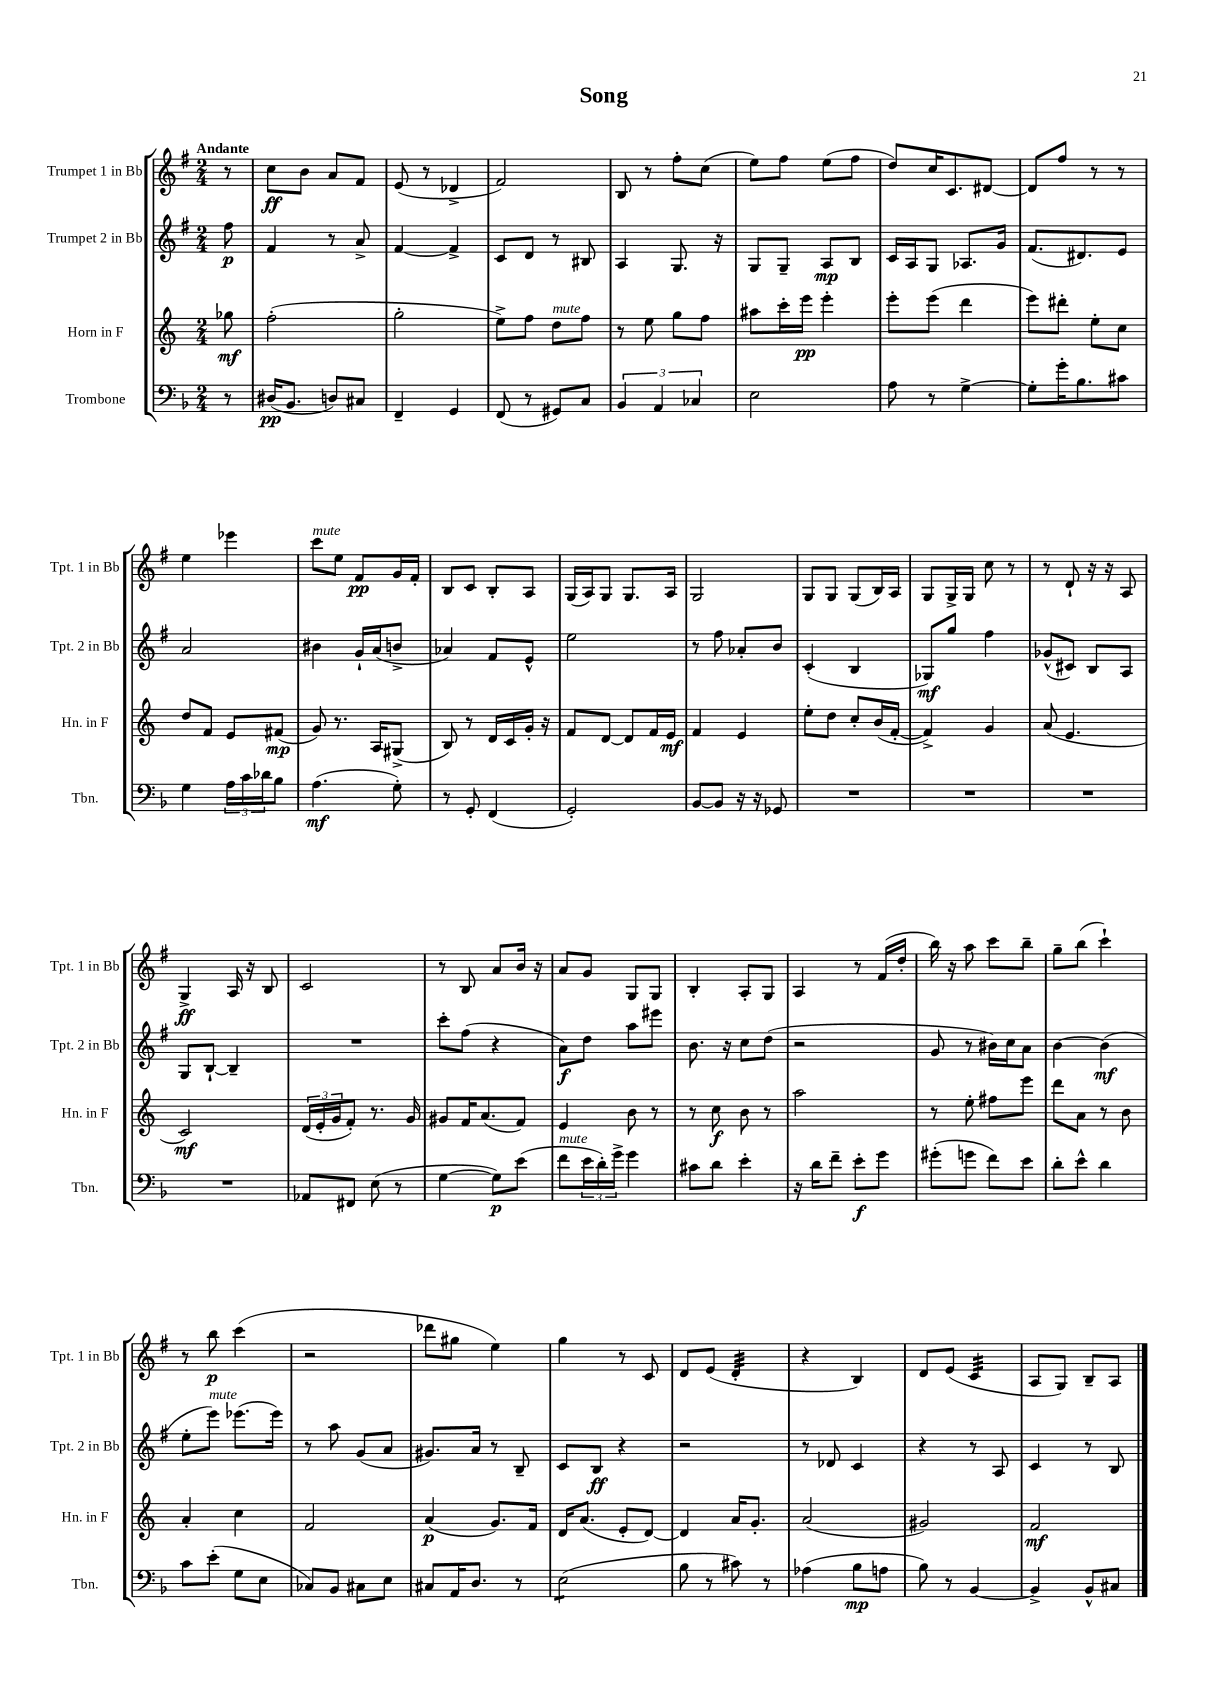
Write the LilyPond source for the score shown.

\header { title = "Song" }
<<
\new StaffGroup <<
\new Staff = "s0" \with { instrumentName = "Trumpet 1 in Bb" shortInstrumentName = "Tpt. 1 in Bb" } {
    \clef treble \key g \major \numericTimeSignature \time 2/4 \partial 8 \tempo "Andante"
    r8 |
    c''8\ff b'8 a'8 fis'8 |
    e'8( r8 des'4-> |
    fis'2) |
    b8 r8 fis''8-. c''8( |
    e''8) fis''8 e''8( fis''8 |
    d''8) c''16 c'8. dis'8~ |
    dis'8 fis''8 r8 r8 |
    e''4 ees'''4 |
    c'''8^\markup { \italic "mute" } e''8 fis'8\pp g'16 fis'16-. |
    b8 c'8 b8-. a8 |
    g16( a16) g8 g8. a16 |
    g2 |
    g8 g8 g8( b16) a16 |
    g8 g16-> g16 c''8 r8 |
    r8 d'8-! r16 r16 a8 |
    g4->\ff a16 r16 b8 |
    c'2 |
    r8 b8 a'8 b'16 r16 |
    a'8 g'8 g8 g8 |
    b4-. a8-. g8 |
    a4 r8 fis'16( d''16-. |
    b''16) r16 a''8 c'''8 b''8-- |
    g''8-- b''8( c'''4-!) |
    r8 b''8\p c'''4( |
    r2 |
    des'''8 gis''8 e''4) |
    g''4 r8 c'8 |
    d'8 e'8( d'4:32-. |
    r4 b4) |
    d'8 e'8( c'4:32 |
    a8 g8) b8-- a8 \bar "|." |
}
\new Staff = "s1" \with { instrumentName = "Trumpet 2 in Bb" shortInstrumentName = "Tpt. 2 in Bb" } {
    \clef treble \key g \major \numericTimeSignature \time 2/4 \partial 8
    fis''8\p |
    fis'4 r8 a'8-> |
    fis'4~ fis'4-> |
    c'8 d'8 r8 bis8 |
    a4 g8. r16 |
    g8 g8-- a8\mp b8 |
    c'16 a16 g8 aes8. g'16 |
    fis'8.( dis'8.) e'8 |
    a'2 |
    bis'4 g'16-! a'16( b'8-> |
    aes'4) fis'8 e'8-^ |
    e''2 |
    r8 fis''8 aes'8-. b'8 |
    c'4-.( b4 |
    ges8\mf) g''8 fis''4 |
    ges'8-^( cis'8) b8 a8 |
    g8 b8~-! b4-- |
    R2 |
    c'''8-. fis''8( r4 |
    a'8\f) d''8 a''8 eis'''8 |
    b'8. r16 c''8 d''8( |
    r2 |
    g'8 r8 bis'16) c''16 a'8 |
    b'4~ b'4\mf( |
    e''8-. e'''8^\markup { \italic "mute" }) ees'''8.( ees'''16) |
    r8 a''8 g'8( a'8 |
    gis'8.) a'16 r8 b8-- |
    c'8 b8\ff r4 |
    r2 |
    r8 des'8 c'4 |
    r4 r8 a8 |
    c'4 r8 b8 \bar "|." |
}
\new Staff = "s2" \with { instrumentName = "Horn in F" shortInstrumentName = "Hn. in F" } {
    \clef treble \key c \major \numericTimeSignature \time 2/4 \partial 8
    ges''8\mf |
    f''2-.( |
    g''2-. |
    e''8->) f''8 d''8^\markup { \italic "mute" } f''8 |
    r8 e''8 g''8 f''8 |
    ais''8 c'''16-. e'''16\pp e'''4-. |
    e'''8-. e'''8( d'''4 |
    e'''8) dis'''8-. e''8-. c''8 |
    d''8 f'8 e'8 fis'8\mp( |
    g'8) r8. a16 gis8->( |
    b8) r8 d'16 c'16 g'16-. r16 |
    f'8 d'8~ d'8 f'16 e'16\mf |
    f'4 e'4 |
    e''8-. d''8 c''8-. b'16( f'16~-. |
    f'4->) g'4 |
    a'8( e'4. |
    c'2\mf) |
    \tuplet 3/2 { d'16( e'16-. g'16 } f'8-.) r8. g'16 |
    gis'8 f'16 a'8.( f'8) |
    e'4 b'8 r8 |
    r8 c''8\f b'8 r8 |
    a''2 |
    r8 e''8-. fis''8 e'''8 |
    d'''8 a'8 r8 b'8 |
    a'4-. c''4 |
    f'2 |
    a'4\p( g'8.) f'16 |
    d'16 a'8.( e'8-. d'8~) |
    d'4 a'16 g'8.-. |
    a'2( |
    gis'2) |
    f'2\mf \bar "|." |
}
\new Staff = "s3" \with { instrumentName = "Trombone" shortInstrumentName = "Tbn." } {
    \clef bass \key f \major \numericTimeSignature \time 2/4 \partial 8
    r8 |
    dis16\pp( bes,8. d8) cis8 |
    f,4-- g,4 |
    f,8( r8 gis,8) c8 |
    \tuplet 3/2 { bes,4 a,4 ces4 } |
    e2 |
    a8 r8 g4~-> |
    g8-. g'16-. bes8. cis'8 |
    g4 \tuplet 3/2 { a16 c'16 des'16 } bes8 |
    a4.\mf( g8-.) |
    r8 g,8-. f,4( |
    g,2-.) |
    bes,8~ bes,8 r16 r16 ges,8 |
    R2 |
    R2 |
    R2 |
    R2 |
    aes,8 fis,8 e8( r8 |
    g4~ g8\p) e'8( |
    f'8^\markup { \italic "mute" } \tuplet 3/2 { e'16 d'16-.) g'16-> } g'4 |
    cis'8 d'8 e'4-. |
    r16 d'16 f'8-- e'8-.\f g'8 |
    gis'8-.( g'8 f'8) e'8 |
    d'8-. e'8-^ d'4 |
    c'8 e'8-.( g8 e8 |
    ces8) bes,8 cis8 e8 |
    cis8 a,16 d8. r8 |
    e2:8( |
    bes8 r8 cis'8) r8 |
    aes4( bes8\mp a8 |
    bes8) r8 bes,4~ |
    bes,4-> bes,8-^ cis8 \bar "|." |
}
>>
>>
\layout { \context { \Score \remove "Bar_number_engraver" } }
